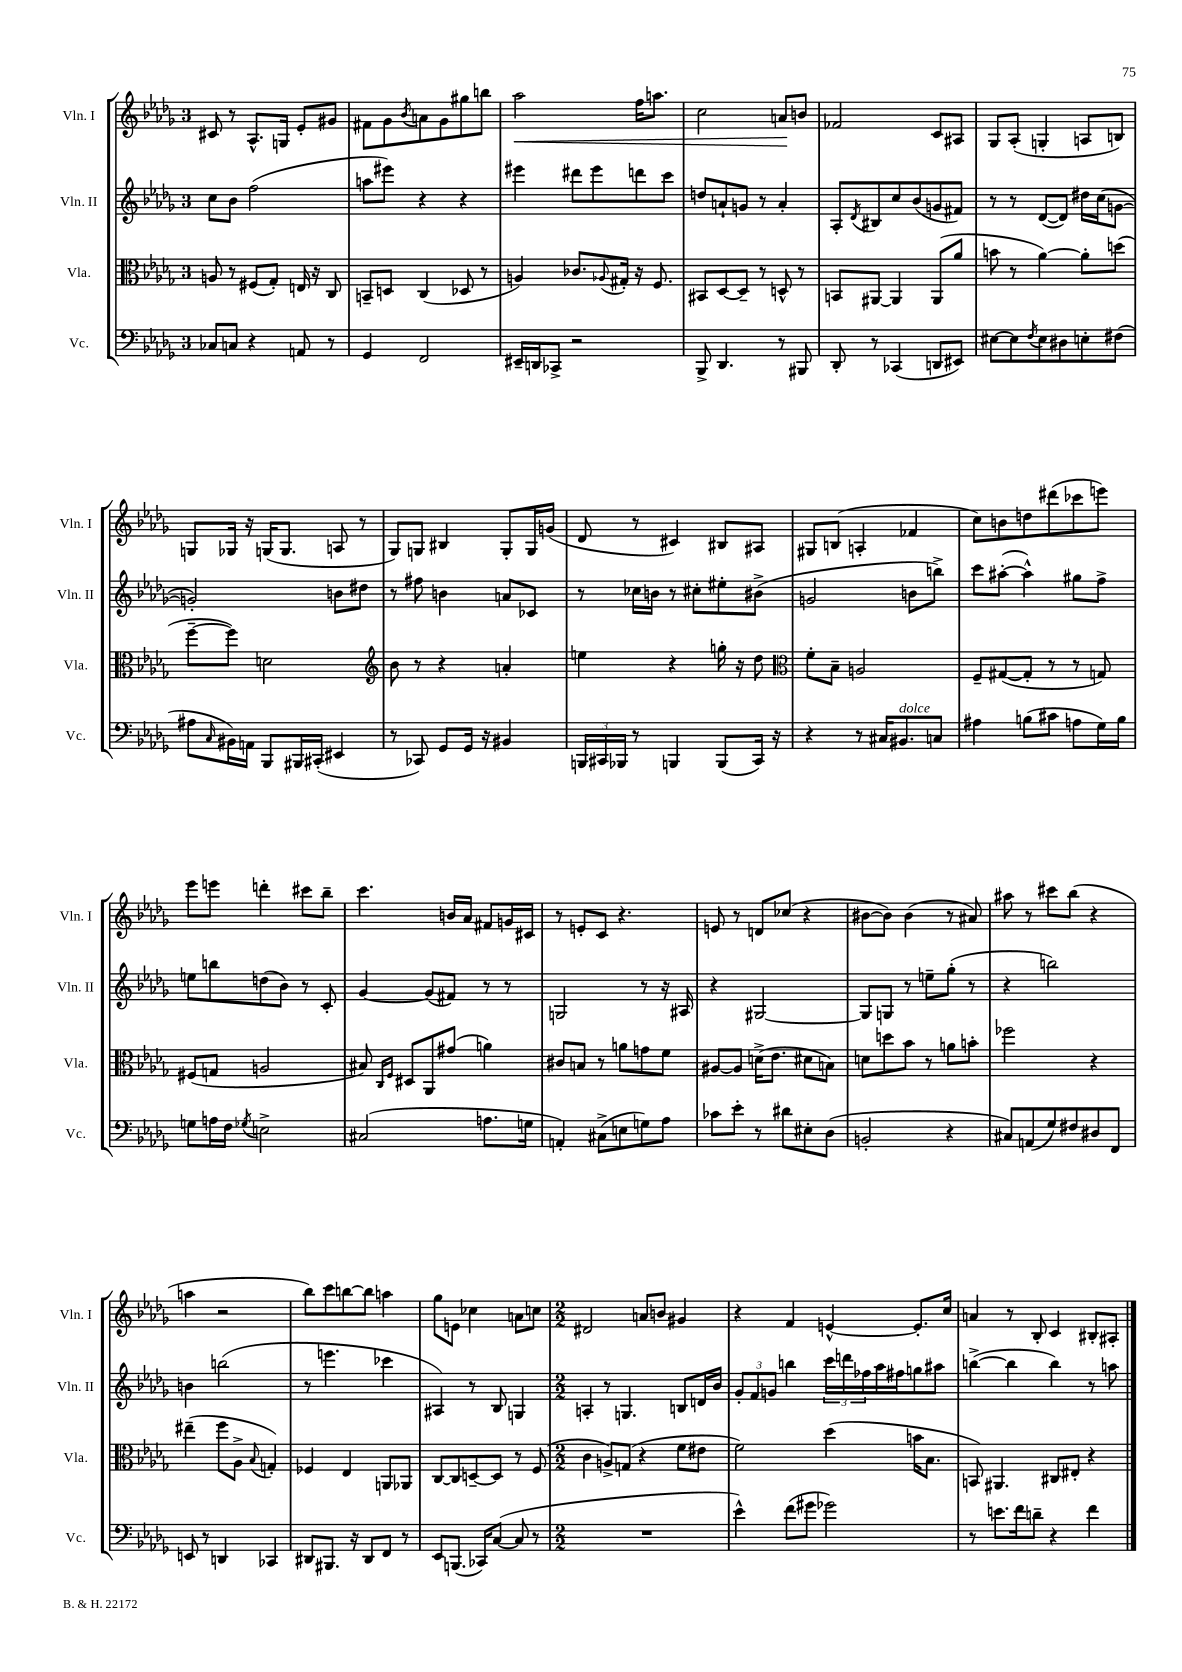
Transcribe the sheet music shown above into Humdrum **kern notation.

**kern	**kern	**kern	**kern
*staff4	*staff3	*staff2	*staff1
*clefF4	*clefC3	*clefG2	*clefG2
*k[b-e-a-d-g-]	*k[b-e-a-d-g-]	*k[b-e-a-d-g-]	*k[b-e-a-d-g-]
*M3/4	*M3/4	*M3/4	*M3/4
8C-/L	8A/	8cc\L	8c#/
8C/J	8r	8b-\J	8r
4r	(8F#/L	(2ff\	8.A-^^/L
.	8G-'/J)	.	.
.	.	.	16G/Jk
8AA/	16E/	.	8e-'/L
.	16r	.	.
8r	8C/	.	8g#/J
=	=	=	=
4GG-/	8BB~/L	8aa\L	8f#\L
.	8D/J	8eee#\J)	8g-\
.	.	.	8qb-/
2FF/	(4C/	4r	8a\
.	.	.	8g-\
.	8D-/	4r	8gg#\
.	8r	.	8bb\J
=	=	=	=
16EE#~/LL	4A/)	4eee#\	2aa-\
16DD/J	.	.	.
8CC-^/J	.	.	.
2r	8.c-/L	8ddd#\L	.
.	.	8eee#\	.
.	8qqA-/	.	.
.	16G#'/Jk	.	.
.	16r	8ddd\	16ff\LK
.	8.F/	.	8.aa\J
.	.	8ccc\J	.
=	=	=	=
8BBB-^/	8BB#/L	8dd/L	2cc\
4.DD-/	[8D-/	8a`/	.
.	8D-~/]J	8g/J	.
.	8r	8r	.
8r	8D^^/	4a'/	8a/L
8BBB#/	8r	.	8b/J
=	=	=	=
8DD-'/	8BB/L	8A-'/L	2f-/
.	.	8qd-/	.
8r	[8AA#/J	8B#/	.
(4CC-/	4AA#/]	8cc/	.
.	.	(8b-/	.
8DD/L	(8AA#/L	8g/	8c/L
8EE#/J)	8a-/J	8f#/J)	8A#/J
=	=	=	=
[8E#\L	8b\	8r	8G-/L
8E#\]	8r	8r	(8A-'/J
8qF/	.	.	.
8E#\	[4a-\)	([8d-/L	4G'/
8D#\	.	8d-/]J)	.
8E'\	8a-'\]L	16dd#\LL	8A/L
.	.	(16cc\J	.
(8F#\J	(8dd\J	[8g\J	8B/J)
=	=	=	=
8A#\L	[8ff~\L	2g'/])	8G/L
16qqC/	.	.	.
16BB#\L)	8ff\]J)	.	16G-/Jk
16AA\JJ	.	.	16r
8BBB-/L	2d\	.	(16G/LK
.	.	.	8.G/J
16BBB#/L	.	.	.
(16CC#'/JJ	.	.	.
4EE#/	.	8b\L	8A/
.	.	8dd#\J	8r
=	=	=	=
*	*clefG2	*	*
8r	8b-\	8r	8G-/L)
8CC-/)	8r	8ff#\	8G/J
8GG-/L	4r	4b\	4B#/
16GG-/Jk	.	.	.
16r	.	.	.
4BB#/	4a'/	8a/L	8G'/L
.	.	8c-/J	16G/L
.	.	.	(16g/JJ
=	=	=	=
24BBB/LL	4ee\	8r	8d-/
24CC#/	.	.	.
24BBB-/JJ	.	.	.
8r	.	16cc-\LL	8r
.	.	16b\JJ	.
4BBB/	4r	8r	4c#/)
.	.	8cc#'\L	.
(8BBB/L	16gg'\	8ee#'\	8B#/L
.	16r	.	.
16CC#/Jk)	8dd-\	(8b#^\J	8A#/J
16r	.	.	.
=	=	=	=
*	*clefC3	*	*
4r	8f'\L	2g/	8G#/L
.	8B-~\J	.	(8B/J
8r	2A/	.	4A'/
16C#/LK	.	.	.
8.BB#/	.	.	.
.	.	8b\L	4f-/
8C/J	.	8bb^\J)	.
=	=	=	=
4A#\	8F~/L	8ccc\L	8cc\L)
.	([8G#/	([8aa#'\J	8b\
(8B\L	8G#'/]J	4aa#^^\])	8dd\
8c#\J	8r	.	(8ddd#\
8A\L	8r	8gg#\L	8ccc-\
16G-\L)	8G/)	8ff^\J	8eee\J)
16B\JJ	.	.	.
=	=	=	=
8G\L	(8F#/L	8ee\L	8eee-\L
16A\L	8G/J	8bb\	8eee\J
16F\JJ	.	.	.
8qG-/	.	.	.
2E^\	2A/	(8dd\	4ddd'\
.	.	8b-\J)	.
.	.	8r	8ccc#\L
.	.	8c'/	8bb-~\J
=	=	=	=
(2C#/	8B#/)	[4g-/	4.ccc\
.	16qqC/LL	.	.
.	16qqF/JJ	.	.
.	8D#/L	.	.
.	8AA-/	(8g-/]L	.
.	(8g#/J	8f#/J)	16b/LL
.	.	.	16a-/JJ
8.A\L	4a\)	8r	8f#/L
.	.	8r	16g/L
16G\Jk	.	.	16c#/JJ
=	=	=	=
4AA'/)	8c#/L	2G/	8r
.	8B/J	.	8e'/L
(8C#^\L	8r	.	8c/J
8E\	8a\L	.	4.r
8G\)	8g\	8r	.
8A-\J	8f\J	16r	.
.	.	16A#/	.
=	=	=	=
8c-\L	[8A#/L	4r	8e/
8e-'\J	8A#/]J	.	8r
8r	(16d^\LK	[2G#/	8d/L
.	8.e-\J	.	.
8d#\L	.	.	(8cc-/J
8E#'\	8d#\L	.	4r
(8D-\J	8B\J)	.	.
=	=	=	=
2BB'/	8d\L	8G#/]L	[8b#\L
.	8dd\	8G/J	8b#\]J)
.	8b-\J	8r	(4b#\
.	8r	8ee~\L	.
4r	8a\L	(8gg-'\J	8r
.	8b'\J	8r	8a#/)
=	=	=	=
8C#/L)	2ff-\	4r	8aa#\
(8AA/	.	.	8r
8G-/)	.	2bb\)	8ccc#\L
8F#/	.	.	(8bb-\J
8D#/	4r	.	4r
8FF/J	.	.	.
=	=	=	=
8EE/	(4ee#~\	4b\	4aa\
8r	.	.	.
4DD/	8ff\L	(2bb\	2r
.	8A-^\J	.	.
.	8qqB-/	.	.
4CC-/	4G'/)	.	.
=	=	=	=
8DD#/L	4F-/	8r	8bb-\L)
8.BBB#/J	.	4.eee\	8ccc\
.	4E-/	.	[8bb\
16r	.	.	.
8DD#/L	.	.	8bb\]J
8FF/J	8AA/L	4ccc-\	4aa\
8r	8AA-/J	.	.
=	=	=	=
8EE-/L	[8C/L	4A#/)	8gg-\L
(8.BBB/J	8C/]	.	8e\J
.	[8D~/	8r	4cc-\
16CC-/LK)	.	.	.
([8C/J	8D/]J	8B-/	.
8C/]	8r	4G/	8a\L
8r	(8F/	.	8cc\J
=	=	=	=
*M2/2	*M2/2	*M2/2	*M2/2
1r	4c\	4A'/	2d#/
.	8A^/L)	8r	.
.	(8G/J	4.G/	.
.	4r	.	8a/L
.	.	.	8b/J
.	8f\L	8B/L	4g#/
.	8e#\J	16d/L	.
.	.	16b-/JJ	.
=	=	=	=
4e-^^\)	2f\)	12g-'/L	4r
.	.	12f/	.
.	.	12g/J	.
(8f\L	.	4bb\	4f/
8g#\J	.	.	.
2g-\)	(4dd-\	24ccc\LL	[4e^^/
.	.	24ddd\	.
.	.	24ff-\	.
.	.	16aa-\	.
.	.	16ff#\J	.
.	16b\LK	8gg\	8.e'/]L
.	8.B-\J	.	.
.	.	8aa#\J	.
.	.	.	16cc/Jk
=	=	=	=
8r	8BB/)	([4bb^\	4a/
8.e\L	4.AA#/	.	.
.	.	4bb\]	8r
16f\k	.	.	.
8d~\J	.	.	8B-'/
4r	8C#/L	4bb\)	4c/
.	8E#'/J	.	.
4f\	4r	8r	8B#'/L
.	.	8aa\	8A#'/J
==	==	==	==
*-	*-	*-	*-
